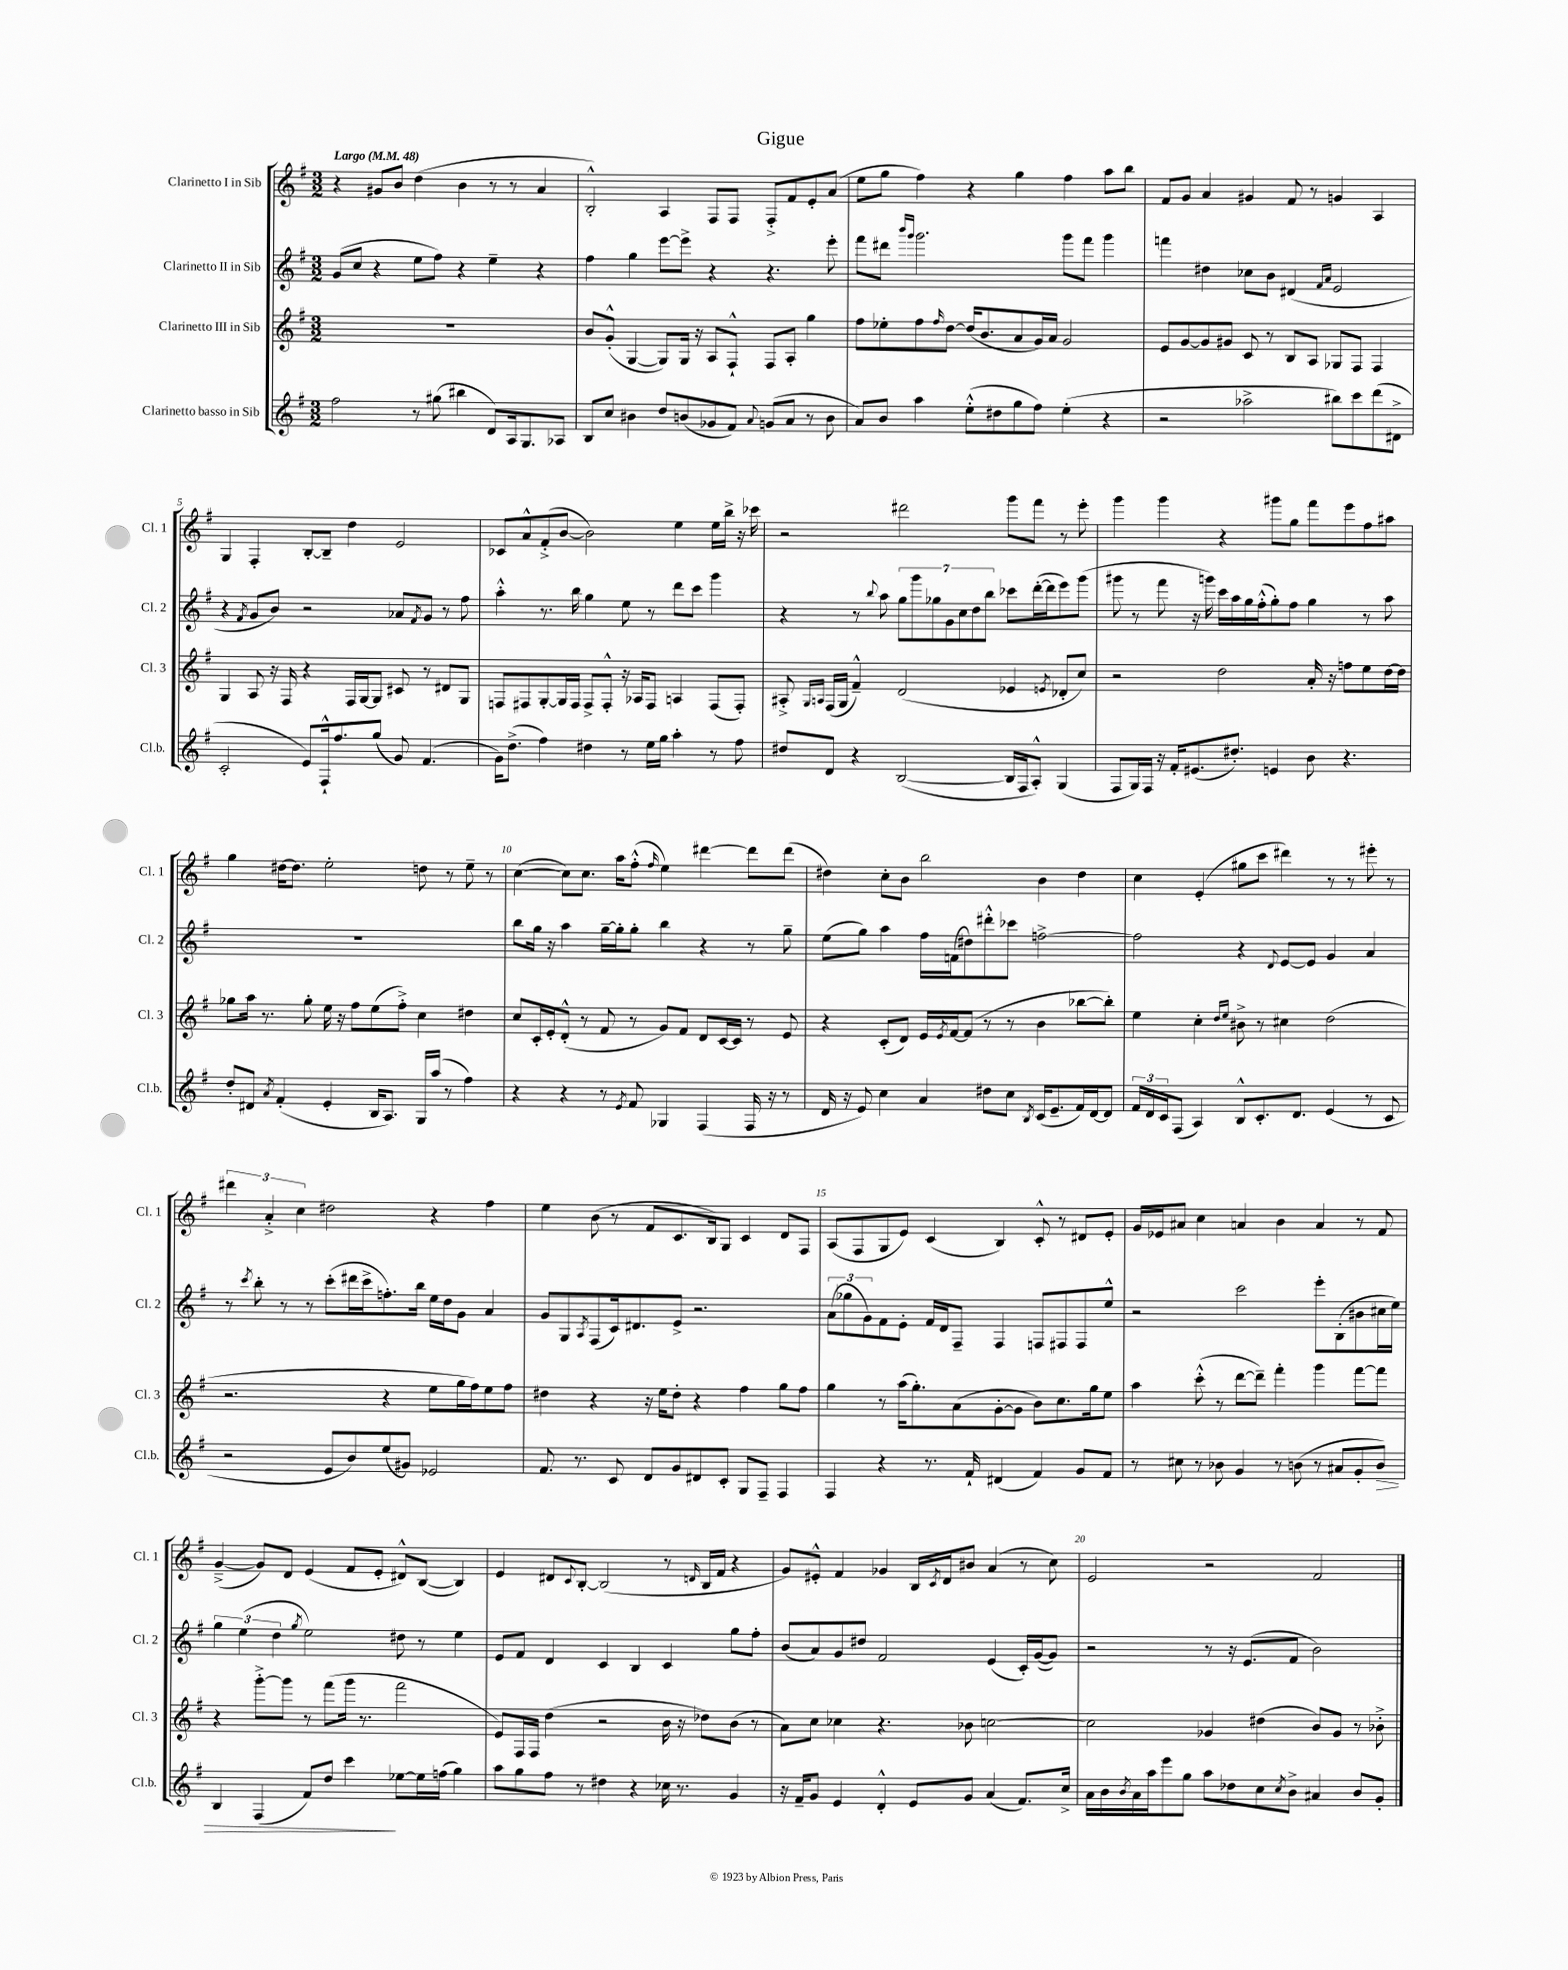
\header { title = "Gigue" }
<<
\new StaffGroup <<
\new Staff = "s0" \with { instrumentName = "Clarinetto I in Sib" shortInstrumentName = "Cl. 1" } {
    \clef treble \key g \major \numericTimeSignature \time 3/2 \tempo "Largo" 4 = 48
    r4 gis'8 b'8 d''4( b'4 r8 r8 a'4 |
    b2-.-^) a4 fis8 fis8 fis8-.-> fis'8 e'8-. a'8( |
    e''8 g''8 fis''4) r4 g''4 fis''4 a''8 b''8 |
    fis'8 g'8 a'4 gis'4 fis'8 r8 g'4 a4 |
    g4 fis4-. b8~-. b8-- d''4 e'2 |
    ces'8 a'8-^ fis'8-.->( b'8~ b'2) e''4 e''16 b''16-> r16 ces'''16 |
    r2 dis'''2 g'''8 fis'''8 r8 e'''8-. |
    g'''4 g'''4 r4 gis'''8 g''8 fis'''8 e'''8 fis''8 ais''8 |
    g''4 dis''16~ dis''8. e''2-. d''8 r8 e''8-- r8 |
    c''4~( c''8) c''8. a''16 fis''8-.-^( \grace { fis''16 } e''4) dis'''4~ dis'''8 dis'''8( |
    dis''4) c''8-. b'8 b''2 b'4 dis''4 |
    c''4 e'4-.( gis''8 c'''8 dis'''4) r8 r8 eis'''8-. r8 |
    \tuplet 3/2 { dis'''4 a'4-.-> c''4 } dis''2 r4 fis''4 |
    e''4 b'8( r8 fis'8 c'8. b16) g8 c'4 d'8 fis8 |
    a8( fis8 g8 e'8) c'4( b4) c'8-.-^ r8 dis'8 e'8-. |
    g'16 ees'16 ais'8 c''4 a'4 b'4 a'4 r8 fis'8 |
    g'4~--->( g'8) d'8 e'4( fis'8 e'8-. dis'8-^) b8~( b4) |
    e'4 dis'8 \appoggiatura { c'8 } b8~-. b2( r8 \grace { d'16 } b16 fis'16 r4 |
    g'8) eis'8-.-^ fis'4 ges'4 b16 \acciaccatura { c'8 } d'16 bis'8 a'4( r8 c''8) |
    e'2 r2 fis'2 \bar "|." |
}
\new Staff = "s1" \with { instrumentName = "Clarinetto II in Sib" shortInstrumentName = "Cl. 2" } {
    \clef treble \key g \major \numericTimeSignature \time 3/2
    g'8( c''8 r4 e''8 fis''8) r4 e''4-- r4 |
    fis''4 g''4 e'''8~ e'''8-> r4 r4. e'''8-. |
    fis'''8 dis'''8 \grace { b'''16 g'''16 } g'''2. g'''8 fis'''8 g'''4 |
    f'''4 dis''4 ces''8 b'8 dis'4( \grace { fis'16 a'16 } e'2 |
    r4 \acciaccatura { fis'8 } g'8 b'8) r2 aes'8 \acciaccatura { fis'8 } g'8 r8 fis''8 |
    a''4-.-^ r8. b''16 g''4 e''8 r8 d'''8 c'''8 g'''4 |
    r4 r8 \appoggiatura { b''8 } a''8 \tuplet 7/4 { g''8 g'''8 ges''8 g'8 c''8 d''8 b''8 } ces'''8 d'''16~-.( d'''16 e'''8) g'''8( |
    gis'''8 r8 fis'''8 r16 g'''16) c'''16 a''16 g''16 fis''16-.-^( g''8-.) fis''8 g''4 r8 a''8 |
    R1. |
    b''8 g''16 r16 a''4 g''16~-- g''16-. g''8-. b''4 r4 r8 g''8-- |
    e''8( g''8) a''4 fis''16 f'16( dis''8) dis'''8-.-^ ces'''8 f''2~-> |
    f''2 r4 \appoggiatura { d'8 } e'8~ e'8 g'4 a'4 |
    r8 \acciaccatura { c'''8 } b''8-. r8 r8 c'''8-.( dis'''16 c'''16-> f''8.-.) b''16 e''16 d''16 g'8 a'4 |
    g'8 g8 \acciaccatura { a8 } fis8( c'16) dis'8. e'8-> r2. |
    \tuplet 3/2 { a'8( ges''8 g'8) } fis'8 e'8-. fis'16 d'16 fis8-- fis4 f8 fis8 fis8 e''8-^ |
    r2 c'''2 e'''8-. b8-.( bis'8 cis''16 e''16) |
    \tuplet 3/2 { g''4 e''4( d''4 } \acciaccatura { g''8 } e''2) dis''8 r8 e''4 |
    e'8 fis'8 d'4 c'4 b4 c'4 g''8 fis''8-. |
    b'8( a'8) g'8 dis''8 fis'2 e'4( c'16-.) g'16~( g'8) |
    r2 r8 r16 e'8.( fis'8 b'2) \bar "|." |
}
\new Staff = "s2" \with { instrumentName = "Clarinetto III in Sib" shortInstrumentName = "Cl. 3" } {
    \clef treble \key g \major \numericTimeSignature \time 3/2
    R1. |
    b'8 g'8-.-^( g4~ g8) g16 r16 a8 fis8-!-^ fis8 a8-. g''4 |
    fis''8 ees''8-. fis''8 \grace { fis''16 } d''8~ d''16( b'8. a'8 g'16) a'16 g'2 |
    e'8 g'8~ g'8 gis'8 c'8 r8 b8 a8 ges8 fis8 fis4 |
    g4 a8 r16 fis16 r4 fis16 g16~ g8 cis'8 r8 dis'8 g8 |
    f8 fis8 g8~-. g16 fis16 fis8-> fis8-.-^ r16 aes16 fis8 a4 fis8( fis8-.) |
    ais8-.-> \grace { g16 a16 } fis16( g16 fis'4---^) d'2( ees'4 \acciaccatura { e'8 } des'8-. c''8) |
    r2 d''2 a'16-. r16 f''8 e''8 d''16~ d''16 |
    ges''8 a''16 r8. ges''8-. e''16 r16 fis''8 e''8( fis''8-.->) c''4 dis''4 |
    c''8 c'16-. e'16-. d'8-.-^( r8 fis'8 r8 g'8) fis'8 d'8 c'16~ c'16 r8 e'8 |
    r4 c'8-.( d'8) e'16 \acciaccatura { e'8 } fis'16~ fis'8( r8 r8 b'4 bes''8~ bes''8-.) |
    e''4 c''4-. \grace { d''16 e''16 } bis'8-> r8 cis''4 d''2( |
    r2. r4 e''8 g''16 fis''16) e''8 fis''8 |
    dis''4 r4 r16 e''16 dis''8-. r4 fis''4 g''8 fis''8 |
    g''4 r8 a''16( g''8.-.) a'8( g'8~-. g'8 b'8) c''8. g''16 e''8 |
    a''4 c'''8-.-^( r8 d'''8~ d'''8--) fis'''4-. g'''4 fis'''8~ fis'''8 |
    r4 g'''8~-.-> g'''8 r8 fis'''8( g'''16 r8. fis'''2 |
    e'8) fis16 fis16 d''4( r2 b'16 r16 des''8) b'8( r8 |
    a'8) c''8 ces''4 r4. bes'8 c''2~ |
    c''2 ges'4 dis''4( b'8) ges'8 r8 bes'8-.-> \bar "|." |
}
\new Staff = "s3" \with { instrumentName = "Clarinetto basso in Sib" shortInstrumentName = "Cl.b." } {
    \clef treble \key g \major \numericTimeSignature \time 3/2
    fis''2 r8 gis''8( bis''4 d'8) a16 g8. aes8 |
    b8 c''8 bis'4 d''8 b'8( ges'8 fis'8) \appoggiatura { a'8 } g'8( a'8 r8 b'8 |
    a'8) b'8 a''4 e''8-.-^( dis''8 g''8 fis''8) e''4-.( r4 |
    r2 aes''2-> bis''8) c'''8 d'''8( dis'8-> |
    c'2-. e'8) fis16-!-^ fis''8. g''8( g'8) fis'4.( |
    g'16) d''8.->( fis''4) dis''4 r8 e''16 g''16 a''4-. r8 fis''8 |
    dis''8 d'8 r4 b2~( b16 fis16 a8-.-^) g4( |
    fis8 g16) fis16 r16 fis'16-. eis'8.( dis''8.-.) e'4 b'8 r4. |
    d''8-. dis'8 \acciaccatura { a'8 } fis'4-.( e'4-. b16 a8.) g16 a''16( r8 fis''4) |
    r4 r4 r8 \acciaccatura { e'8 } fis'8 ges4 fis4( fis16 r16 r8 |
    d'16 r16 e'8) c''4 a'4 dis''8 c''8 \acciaccatura { b8 } c'16( e'8.-- fis'16) d'16~ d'8 |
    \tuplet 3/2 { fis'16 d'16 c'16 } fis8( a4) b8-^ c'8.-. d'8. e'4( r8 c'8 |
    r2 e'8 b'8) e''8( gis'8) ees'2 |
    fis'8. r8. c'8 d'8 g'8 dis'8 c'8-. g8 fis8-- fis4 |
    fis4 r4 r8. fis'16-! dis'4( fis'4) g'8 fis'8 |
    r8 cis''8 r8 bes'8 g'4 r8 b'8( r8 ais'8 g'8-. b'8\>) |
    b4 fis4( fis'8) d''8 c'''4\! ees''8~ ees''16 f''16( g''4) |
    a''8 g''8 fis''8 r8 dis''4 r4 ces''16 r8. g'4 |
    r16 fis'16-- g'8 e'4 d'4-.-^ e'8 g'8 a'4( fis'8.) c''16-> |
    a'16 b'16 \acciaccatura { b'8 } a'16 a''16 e'''8 g''8 a''8 des''8 c''8 \acciaccatura { c''8 } b'8-> ais'4 b'8 g'8-. \bar "|." |
}
>>
>>
\layout { \context { \Score \override BarNumber.break-visibility = ##(#f #t #t) barNumberVisibility = #(every-nth-bar-number-visible 5) } }
